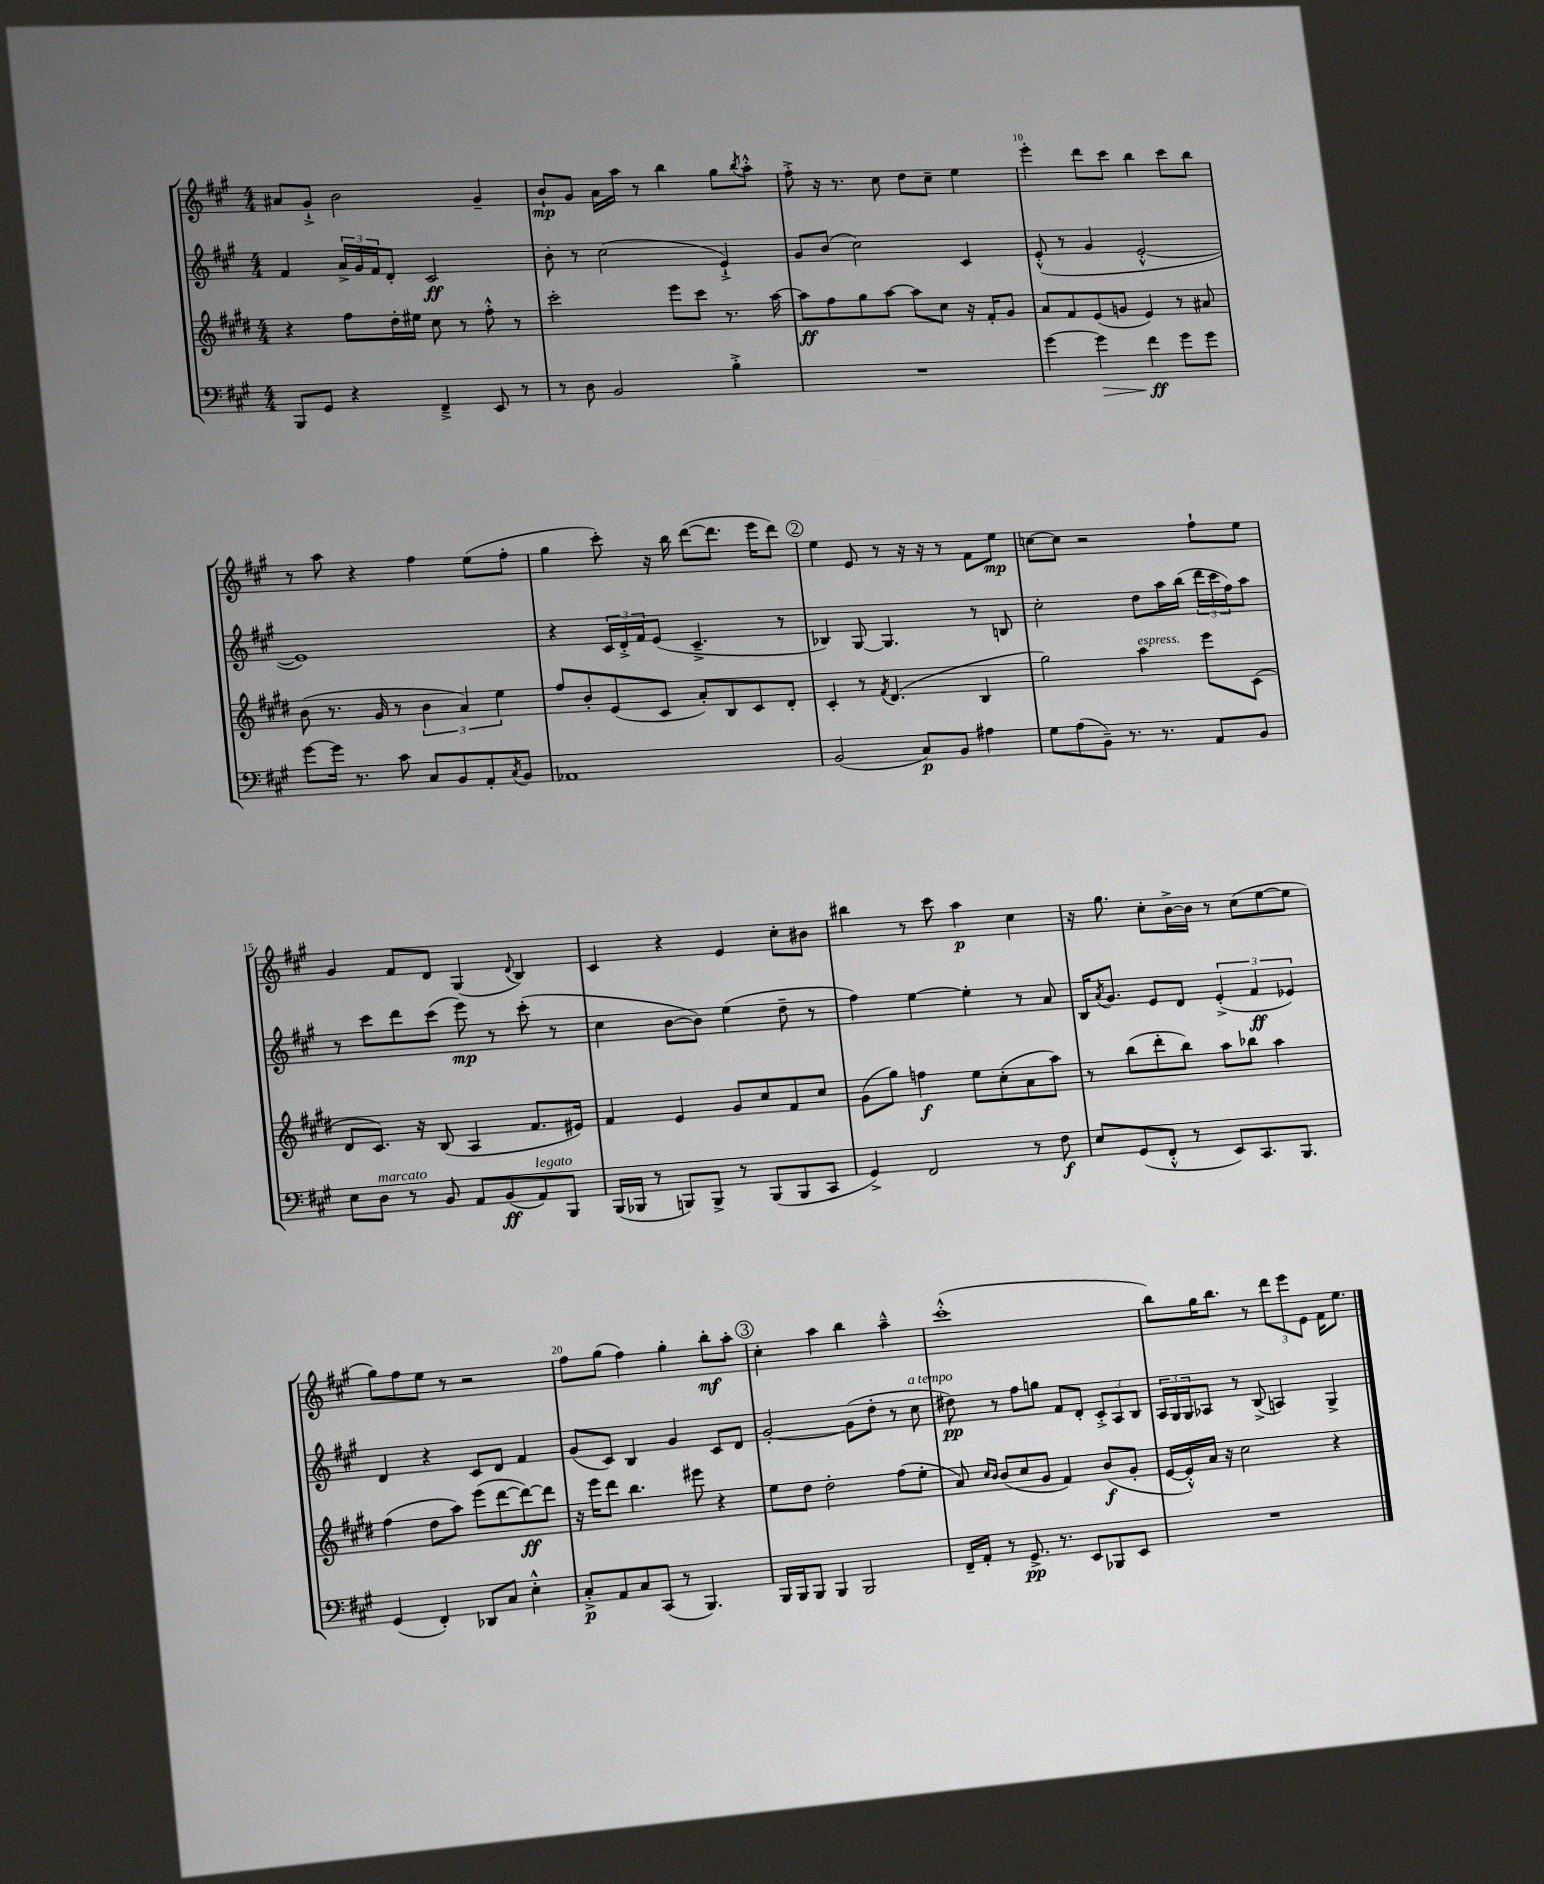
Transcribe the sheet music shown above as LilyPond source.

<<
\new StaffGroup <<
\new Staff = "s0" {
    \clef treble \key a \major \numericTimeSignature \time 4/4
    ais'8 gis'8-!-> b'2 gis'4-- |
    b'8-!\mp gis'8 a'16 a''16 r8 b''4 gis''8 \acciaccatura { b''8 } a''8-.-^ |
    fis''8-.-> r16 r8. cis''8 d''8 cis''8-- e''4 |
    e'''4-. d'''8 cis'''8 b''4 cis'''8 b''8 |
    r8 a''8 r4 fis''4 e''8( fis''8-. |
    gis''4 cis'''8-.) r16 b''16 d'''8~( d'''8. e'''16 d'''8) |
    \mark \markup { \circle "2" } e''4 e'8 r8 r16 r16 r8 fis'8 e''8\mp |
    c''8~ c''8 r2 fis''8-! e''8 |
    gis'4 fis'8 d'8 gis4( \appoggiatura { d'8 } b4) |
    cis'4 r4 e'4 cis''8-. bis'8 |
    bis''4 r8 cis'''8 a''4\p cis''4 |
    r16 gis''8. cis''8-. b'16~-> b'16 r8 cis''8( e''8~ e''8 |
    gis''8) fis''8 e''8 r8 r2 |
    fis''8 gis''8( fis''4) gis''4-. b''8-.\mf a''8-. |
    \mark \markup { \circle "3" } cis''4-. a''4 b''4 a''4---^ |
    cis'''1-.-^( |
    b''8) gis''16 b''8. r8 \tuplet 3/2 { d'''8 e'''8 e'8 } fis'16 e''8. \bar "|." |
}
\new Staff = "s1" {
    \clef treble \key a \major \numericTimeSignature \time 4/4
    fis'4 \tuplet 3/2 { a'16-> gis'16 fis'16 } d'8-. cis'2\ff |
    b'8-. r8 cis''2( e'4-!->) |
    gis'8 b'8( cis''2) cis'4 |
    e'8-.-^( r8 gis'4 e'2~-.-^ |
    e'1) |
    r4 \tuplet 3/2 { cis'16 d'16-.-> fis'16 } e'8( cis'4.---> r8 |
    \mark \markup { \circle "2" } bes4) gis8~ gis4. r8 b8 |
    cis''2-. d''8 a''16 b''16( \tuplet 3/2 { d'''16 cis'''16 fis''16) } a''8 |
    r8 cis'''8 d'''8 cis'''8( e'''8\mp) r8 cis'''8-.( r8 |
    cis''4 b'8~ b'8) e''4( d''8-- r8 |
    fis''4) e''4~ e''4-. r8 a'8 |
    b16 \acciaccatura { a'8 } gis'8. e'8 d'8 \tuplet 3/2 { e'4-.->( fis'4\ff ees'4) } |
    d'4 r4 cis'8 d'8 fis'4 |
    gis'8( cis'8) b4 gis'4 cis'8 d'8 |
    \mark \markup { \circle "3" } gis'2~-. gis'8( d''8-. r8 cis''8^\markup { \italic "a tempo" } |
    dis''8\pp) r8 fis''8 g''8 fis'8 d'8-. \tuplet 3/2 { cis'8-.-> a8 b8 } |
    \tuplet 3/2 { a16 gis16 gis16 } aes8 r8 b8->( a4) gis4-> \bar "|." |
}
\new Staff = "s2" {
    \clef treble \key e \major \numericTimeSignature \time 4/4
    r4 fis''8 dis''16-. eis''16 cis''8 r8 fis''8-.-^ r8 |
    cis'''2-. e'''8 cis'''8 r8. a''16~ |
    a''8\ff fis''8 gis''8 a''8~ a''8 cis''8 r16 fis'16-. gis'8 |
    a'8 fis'8 e'8( g'8 e'4) r8 ais'8 |
    b'8( r8. gis'16 r8 \tuplet 3/2 { b'4 a'4) e''4 } |
    fis''8 b'8-. e'8( cis'8 a'8-.) b8 cis'8 dis'8-. |
    \mark \markup { \circle "2" } cis'4-. r8 \acciaccatura { fis'8 } dis'4.( b4 |
    gis''2) a''4^\markup { \italic "espress." } e'''8 cis'8( |
    dis'8 cis'8.) r16 b8( a4 fis'8. eis'16) |
    fis'4 e'4 gis'8 cis''8 fis'8 cis''8 |
    gis'8( gis''8) f''4\f e''8 cis''8-.( a'8 a''8) |
    r8 b''8( dis'''8-. b''8) a''8 bes''8 a''4 |
    fis''4( dis''8 a''8) e'''8( dis'''8~ dis'''8~\ff) dis'''8 |
    r16 e'''16 dis'''8 b''4. eis'''8 r4 |
    \mark \markup { \circle "3" } e''8 dis''8 dis''2-. fis''8( e''8-. |
    a'8) \grace { cis''16 b'16 } b'8( cis''8 gis'8 fis'4) b'8\f( gis'8-. |
    e'16~ e'16-.-^) a'16 r16 cis''2 r4 \bar "|." |
}
\new Staff = "s3" {
    \clef bass \key a \major \numericTimeSignature \time 4/4
    b,,8 gis,8 r4 fis,4---> e,8 r8 |
    r8 d8 b,2 b4-.-> |
    R1 |
    gis'4~ gis'4\> fis'4\ff\! gis'8 gis'8 |
    gis'8~ gis'16 r8. cis'8 cis8 b,8 a,8-. \acciaccatura { cis8 } b,8 |
    aes,1 |
    \mark \markup { \circle "2" } b,2( cis8\p) b,8 ais4 |
    gis8 a8( b,8--) r8. r8. a,8 b,8 |
    e8 d8^\markup { \italic "marcato" } r8 b,8 a,8 b,8\ff( a,8^\markup { \italic "legato" }) b,,8 |
    b,,16( bes,,16 r8 b,,8) b,,8-> r8 b,,8( b,,8 cis,8 |
    gis,4->) fis,2 r8 fis8\f |
    e8 gis,8( fis,8-.-^ r8 e,8) cis,8. b,,8. |
    gis,4( fis,4-.) des,8 cis8 e4-.-^ |
    cis8-.->\p a,8 cis8 cis,8( r8 b,,4.) |
    \mark \markup { \circle "3" } b,,16 b,,16 b,,8 b,,4 b,,2 |
    fis,16-- a,16-. r8 gis,8.->\pp r8. e,8 bes,,8 e,8 |
    R1 \bar "|." |
}
>>
>>
\layout { \context { \Score currentBarNumber = #7 \override BarNumber.break-visibility = ##(#f #t #t) barNumberVisibility = #(every-nth-bar-number-visible 5) } }
